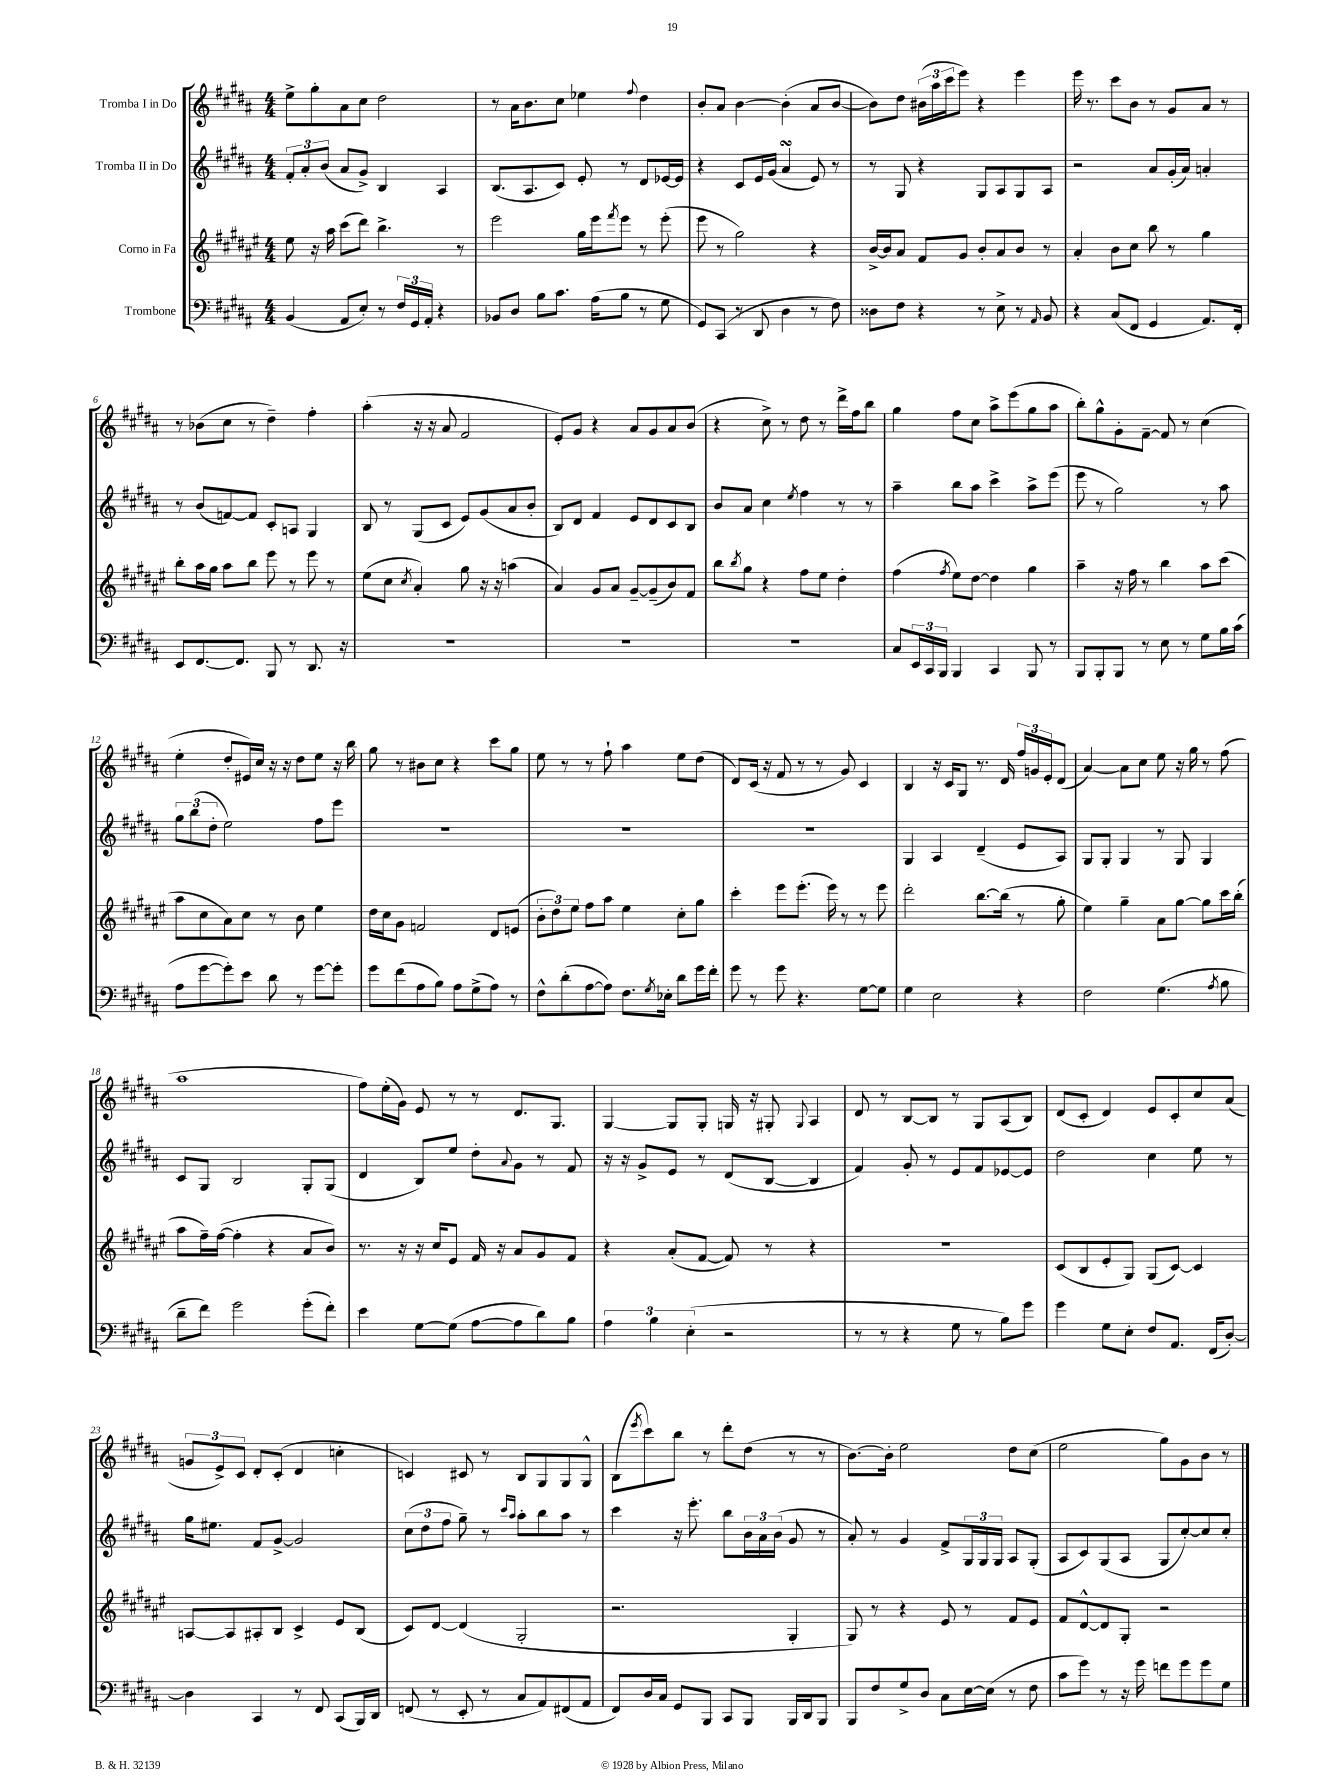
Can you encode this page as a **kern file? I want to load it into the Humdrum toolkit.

**kern	**kern	**kern	**kern
*part4	*part3	*part2	*part1
*staff4	*staff3	*staff2	*staff1
*I"Trombone	*I"Corno in Fa	*I"Tromba II in Do	*I"Tromba I in Do
*clefF4	*clefG2	*clefG2	*clefG2
*k[f#c#g#d#a#]	*k[f#c#g#d#a#e#]	*k[f#c#g#d#a#]	*k[f#c#g#d#a#]
*M4/4	*M4/4	*M4/4	*M4/4
=1	=1	=1	=1
(4BB/	8ee#\	12f#'/L	8ee^\L
.	.	12a#'/	.
.	16r	.	8gg#'\
.	.	(12b/J	.
.	16aa#\	.	.
8AA#/L	(8ccc#\L	8a#/L	8a#\
8E'/J)	8ddd#\J)	8g#^/J)	8cc#\J
8r	4.bb^\	4B/	2dd#\
24F#/LL	.	.	.
24GG#/	.	.	.
24AA#'/JJ	.	.	.
4r	.	4A#/	.
.	8r	.	.
=2	=2	=2	=2
8BB-X/L	2eee#\	(8.B/L	8r
8D#/J	.	.	16a#\KL
.	.	8.A#/	8.b\
8B\L	.	.	.
8.c#\J	.	8c#/J)	8cc#\J
.	16gg#\LL	8e'/	4ee-X\
(16A#\KL	16eee#\J	.	.
.	8qfff#/	.	.
8B\J	8eee#\J	8r	.
.	.	.	8qqff#/
8r	8r	8d#/L	4dd#\
8G#\	(8eee#'\	[16e-X/L	.
.	.	16e-/JJ]	.
=3	=3	=3	=3
8GG#/L)	8eee#\	4r	8b'/L
(8CC#/J	8r	.	8a#/J
8r	2gg#\)	8c#/L	[4b\
8DD#/	.	16e/L	.
.	.	(16g#/JJ	.
4D#\	.	4a#sSsS/	(4b'\]
8r	4r	8e/)	8a#/L
8F#\)	.	8r	[8b/J
=4	=4	=4	=4
8D##X\L	[16b^/LL	8r	8b\L])
.	16b/J]	.	.
8F#\J	8a#/J	8G#/	8dd#\J
4r	8f#/L	4r	(24b#X\LL
.	.	.	24aa#\
.	.	.	24ccc#\J
.	8g#/J	.	8eee\J)
8r	8b'/L	8G#/L	4r
8E^\	8a#/	8A#/	.
8r	8b/J	8G#/	4eee\
16qqAA#/	.	.	.
8BB/	8r	8A#/J	.
=5	=5	=5	=5
4r	4a#'/	2r	16eee\
.	.	.	8.r
(8C#/L	8b\L	.	8ccc#\L
8FF#/J	8cc#\J	.	8b\J
4GG#/	8bb\	8a#/L	8r
.	8r	(16g#'/L	8g#/L
.	.	16a#/JJ)	.
8.AA#/L)	4gg#\	4an'/	8a#/J
.	.	.	8r
16FF#'/Jk	.	.	.
!!LO:LB:g=z
=6	=6	=6	=6
8EE/L	8bb'\L	8r	8r
[8.FF#/	16aa#\L	(8b/L	(8b-X\L
.	16gg#\JJ	.	.
.	8aa#\L	[8fn/)	8cc#\J
8.FF#/J]	.	.	.
.	8bb\J	8f/J]	8r
8BBB/	8eee#\	8c#'/L	4dd#~\)
8r	8r	8An/J	.
8.DD#/	8eee#\	4G#/	4ff#'\
.	8r	.	.
16r	.	.	.
=7	=7	=7	=7
1r	(8ee#\L	8B/	(4aa#'\
.	8cc#\J	8r	.
.	8qcc#/	.	.
.	4a#'/)	(8G#/L	16r
.	.	.	16r
.	.	8c#/J	8a#/
.	8gg#\	8e/L)	2f#/
.	16r	(8g#/	.
.	16r	.	.
.	(4aan\	8a#/	.
.	.	8b'/J	.
=8	=8	=8	=8
1r	4a#/)	8B/L)	8e'/L)
.	.	8d#/J	8g#/J
.	8g#/L	4f#/	4r
.	8a#/J	.	.
.	[8g#~/L	8e/L	8a#/L
.	(8g#~/]	8d#/	8g#/
.	8b/)	8c#/	8a#/
.	8f#/J	8B/J	(8b/J
=9	=9	=9	=9
1r	8bb\L	8b/L	4r
.	8qbb/	.	.
.	8gg#\J	8a#/J	.
.	4r	4cc#\	8cc#^\)
.	.	.	8r
.	.	8qee/	.
.	8ff#\L	4ff#\	8dd#\
.	8ee#\J	.	8r
.	4dd#'\	8r	16ddd#^\LL
.	.	.	16ff#\J
.	.	8r	8bb\J
=10	=10	=10	=10
8C#/L	(4ff#\	4aa#~\	4gg#\
24EE/L	.	.	.
24CC#/	.	.	.
24BBB/JJ	.	.	.
.	8qff#/	.	.
4BBB/	8ee#\L)	8bb\L	8ff#\L
.	[8dd#\J	8aa#\J	8cc#\J
4CC#/	4dd#\]	4ccc#^\	8aa#^\L
.	.	.	(8eee\
8BBB/	4gg#\	8aa#^\L	8gg#\
8r	.	(8eee\J	8aa#\J
=11	=11	=11	=11
8BBB/L	4aa#~\	8eee\	8bb'\L)
8BBB'/	.	8r	8gg#^^\
8BBB/J	16r	2gg#\)	8g#'\
.	16ff#\	.	.
8r	8r	.	[8f#~\J
8E\	4bb\	.	8f#/]
8r	.	.	8r
8G#\L	8aa#\L	8r	(4cc#\
16B\L	(8ccc#\J	8aa#\	.
(16c#\JJ	.	.	.
!!LO:LB:g=z
=12	=12	=12	=12
8A#\L	8aa#\L	12gg#\L	4ee'\
.	.	(12bb\	.
[8g#\	8cc#\	.	.
.	.	12dd#'\J	.
8g#'\])	8a#\)	2ee\)	8dd#'/L
8e\J	8cc#\J	.	16e#X/L)
.	.	.	16cc#/JJ
8d#\	8r	.	16r
.	.	.	16r
8r	8b\	.	8dd#\L
[8g#\L	4ee#\	8ff#\L	8ee\J
8g#'\J]	.	8eee\J	16r
.	.	.	16bb\
=13	=13	=13	=13
8g#\L	16dd#\LL	1r	8gg#\
.	16cc#\J	.	.
(8f#\	8g#\J	.	8r
8A#\	2fn/	.	8b#X\L
8B\J)	.	.	8cc#\J
8A#\L	.	.	4r
(8G#^\	.	.	.
8A#\J)	8d#/L	.	8ccc#\L
8r	(8en/J	.	8gg#\J
=14	=14	=14	=14
8F#^^\L	12b'\L	1r	8ee\
.	12dd#\)	.	.
(8d#'\	.	.	8r
.	12ee#\J	.	.
[8A#\	8ff#\L	.	8r
8A#\J])	8aa#\J	.	8ff#`\
8.F#\L	4ee#\	.	4aa#\
8qG#/	.	.	.
16E-X'\Jk	.	.	.
8d#\L	8cc#'\L	.	8ee\L
16g#\L	8gg#\J	.	(8dd#\J
16f#'\JJ	.	.	.
=15	=15	=15	=15
8g#\	4ccc#'\	1r	8d#/L)
8r	.	.	(16c#/Jk
.	.	.	16r
8g#\	8eee#\L	.	8f#/
4.r	(8.eee#'\J	.	8r
.	.	.	8r
.	16eee#\)	.	.
.	8r	.	8g#/)
[8G#\L	8r	.	4c#/
8G#\J]	8eee#\	.	.
=16	=16	=16	=16
4G#\	2ddd#'\	4G#/	4B/
2E\	.	4A#/	16r
.	.	.	16c#/KL
.	.	.	8G#/J
.	[8.bb\L	(4d#~/	8.r
.	(16bb\Jk]	.	16d#/
4r	8r	8e/L	24ff#/LL
.	.	.	24gn/
.	.	.	24e'/J
.	8gg#'\	8A#/J)	(8d#/J
=17	=17	=17	=17
2F#\	4ee#\)	8G#/L	[4a#/)
.	.	8G#'/J	.
.	4gg#~\	4G#/	8a#\L]
.	.	.	8cc#\J
(4.G#\	8a#\L	8r	8ee\
.	[8gg#\J	8G#/	16r
.	.	.	16gg#\
.	8gg#\L]	4G#/	8r
8qA#/	.	.	.
8B\	16ccc#\L	.	(8ff#\
.	(16bb'\JJ	.	.
!!LO:LB:g=z
=18	=18	=18	=18
8d#~\L	8aa#\L	8c#/L	1aa#
8f#\J)	16ff#~\L)	8G#/J	.
.	([16ff#\JJ	.	.
2g#\	4ff#'\]	2B/	.
.	4r	.	.
(8g#'\L	8a#/L	8G#'/L	.
8f#'\J)	8b/J)	(8G#/J	.
=19	=19	=19	=19
4e\	8.r	4d#/	8ff#\L)
.	.	.	(16ee'\L
.	16r	.	16g#\JJ)
[8G#\L	16r	8B/L)	8e/
.	16cc#/KL	.	.
(8G#\J]	8e#/J	8ee/J	8r
[8A#\L	16f#/	8dd#'\L	8r
.	16r	.	.
.	.	8qqa#/	.
8A#\]	8a#/L	8g#\J	8.d#/L
8d#\)	8g#/	8r	.
.	.	.	8.G#/J
8B\J	8f#/J	8f#/	.
=20	=20	=20	=20
6A#\	4r	16r	[4G#/
.	.	16r	.
.	.	8g#^/L	.
6B\	.	.	.
.	(8a#'/L	8e/J	8G#/L]
(6E'\	.	.	.
.	[8f#/J	8r	8G#'/J
2r	8f#/])	(8d#/L	16Gn/
.	.	.	16r
.	8r	[8B/J	8G#X'/
.	.	.	8qqG#/
.	4r	4B/]	4A#/
=21	=21	=21	=21
8r	1r	4f#/)	8d#/
8r	.	.	8r
4r	.	8g#'/	[8B/L
.	.	8r	8B/J]
8G#\	.	8e/L	8r
8r	.	8f#/	8G#/L
8B\L)	.	[8e-X/	(8A#/
8g#\J	.	8e-/J]	8B/J)
=22	=22	=22	=22
4g#\	(8c#/L	2dd#\	(8d#/L
.	8B/	.	8c#'/J
8G#\L	8e#'/	.	4d#/)
8E'\J	8G#/J)	.	.
8F#/L	(8G#/L	4cc#\	8e/L
8.AA#/J	[8c#/J)	.	8c#'/
.	4c#/]	8ee\	8cc#/
(16FF#/KL	.	.	.
[8D#'/J)	.	8r	(8a#/J
!!LO:LB:g=z
=23	=23	=23	=23
4D#\]	[8An/L	16gg#\KL	12gn/L
.	.	8.ee#X\J	.
.	.	.	12e^/)
.	8A/]	.	.
.	.	.	12c#/J
4CC#/	8A#X'/	8f#/L	8d#'/L
.	8B/J	[8g#^/J	(8c#'/J
8r	4c#^/	2g#/]	4d#/
8FF#/	.	.	.
(8CC#/L	8e#/L	.	4ccn'\
16BBB/L)	(8B/J	.	.
16DD#/JJ	.	.	.
=24	=24	=24	=24
(8FFn/	8c#/L)	(12cc#\L	4cn/)
.	.	12dd#\	.
8r	[8d#/J	.	.
.	.	12ff#\J	.
8EE'/	(4d#/]	8gg#~\)	8c#X/
8r	.	8r	8r
.	.	16qqccc#/LL	.
.	.	16qqaa#/JJ	.
8C#/L	2G#'/	8aa#'\L	8B/L
8AA#/)	.	8bb\	8G#/
(8FF#X/	.	8aa#\J	8G#/
8AA#/J	.	8r	8G#^^/J
=25	=25	=25	=25
8FF#/L)	2.r	4ccc#\	(8B\L
.	.	.	8qeee/
16D#/L	.	.	8ccc#\)
16C#/JJ	.	.	.
8GG#/L	.	16r	8bb\J
.	.	8.eee'\	.
8BBB/J	.	.	8r
8CC#/L	.	8bb\L	8ddd#'\L
8BBB/J	.	24b\L	(8dd#\J
.	.	24a#\	.
.	.	(24b\JJ	.
16BBB/LL	4G#'/	8g#/	8r
16DD#/J	.	.	.
8BBB/J	.	8r	8r
=26	=26	=26	=26
8BBB/L	8G#/)	8a#'/)	[8.b\L)
8F#/	8r	8r	.
.	.	.	16b'\Jk]
8G#^/	4r	4g#/	2ee\
8D#/J	.	.	.
8C#\L	8e#/	8f#^/L	.
[16E\L	8r	24G#/L	.
.	.	24G#/	.
(16E\JJ]	.	.	.
.	.	24G#/JJ	.
8r	8f#/L	8A#/L	8dd#\L
8F#\	8e#/J	(8G#'/J	(8cc#\J
=27	=27	=27	=27
8c#\L	8f#/L	8A#/L	2ee\
8g#\J)	[8d#^^/	8c#/)	.
8r	8d#/]	(8G#/	.
16r	8G#'/J	8A#/J	.
16g#\	.	.	.
8fn\L	2r	8G#/L	8gg#\L)
8g#\	.	[8cc#'/)	8g#\
8g#\	.	8cc#/]	8b\J
8G#\J	.	8cc#'/J	8r
==	==	==	==
*-	*-	*-	*-
